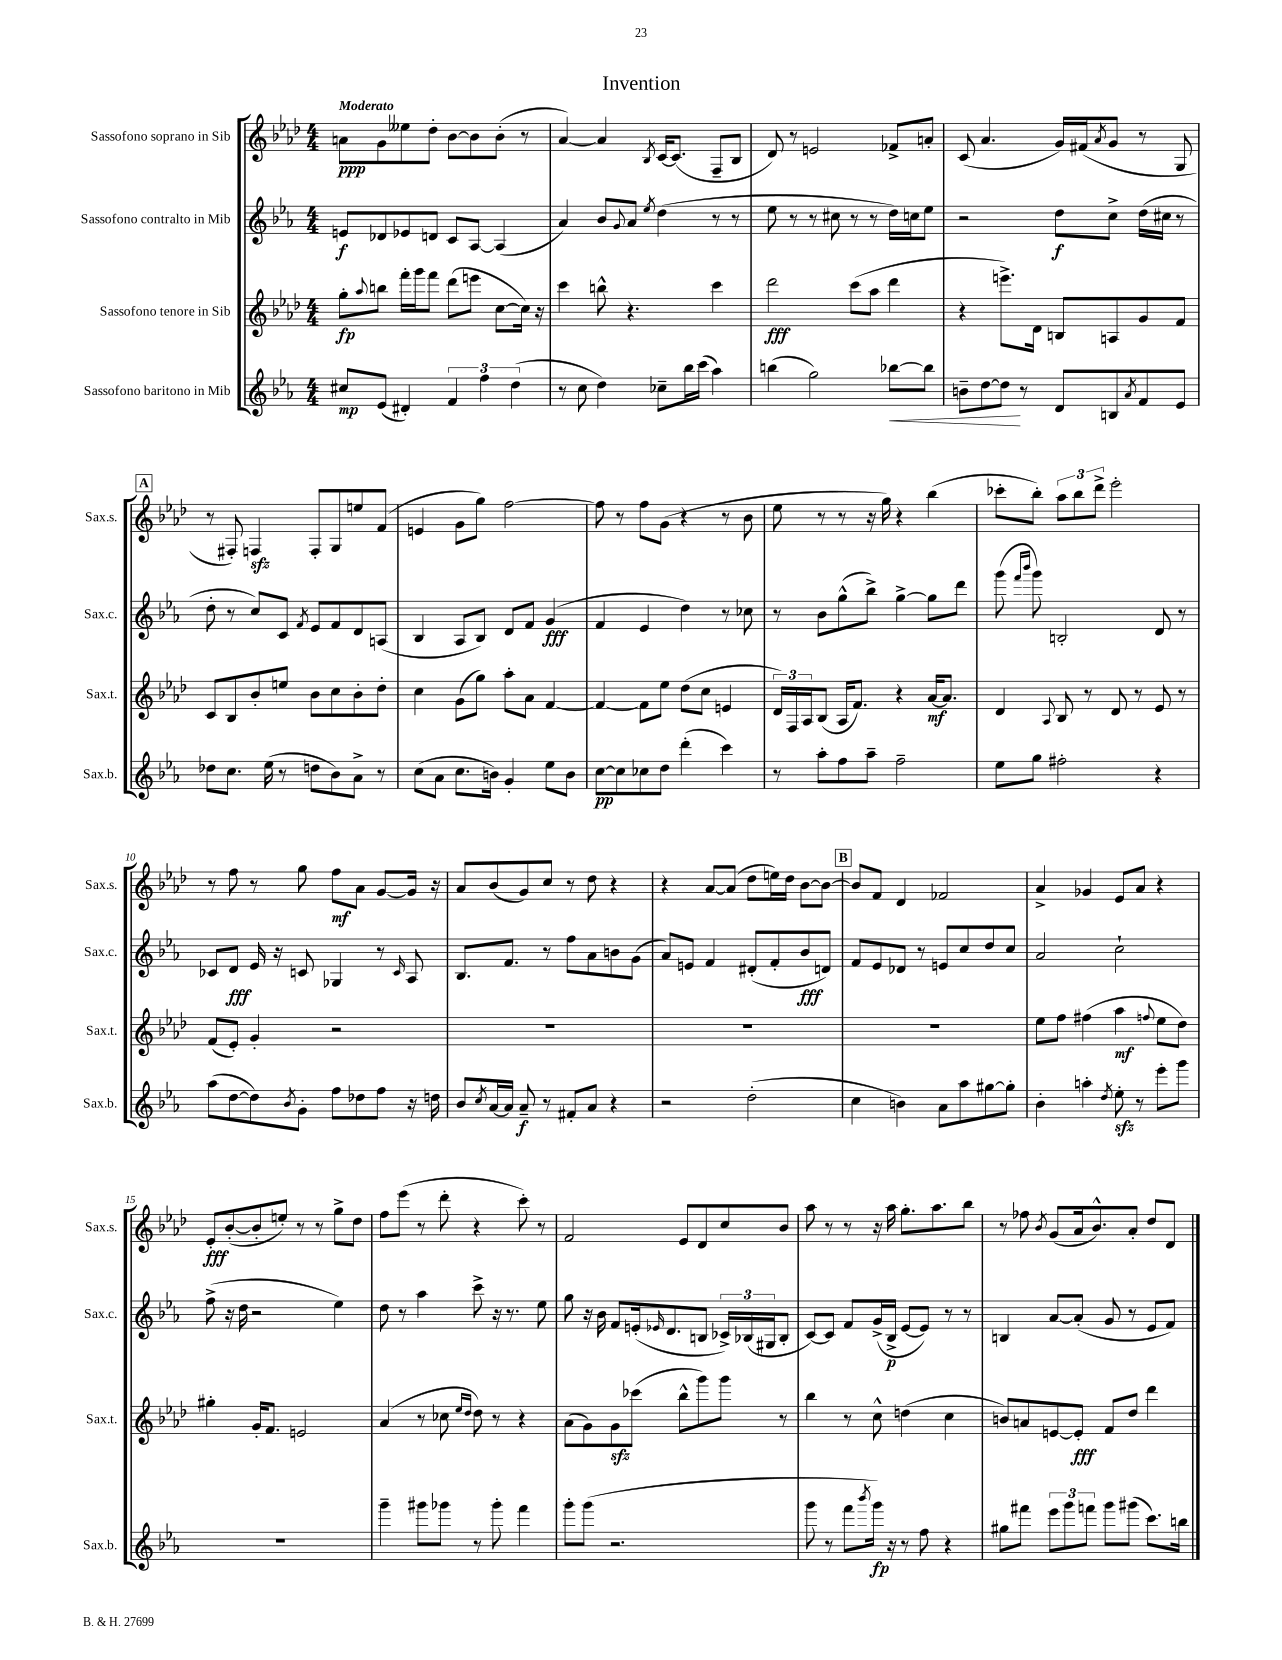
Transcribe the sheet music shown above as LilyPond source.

\header { title = "Invention" }
<<
\new StaffGroup <<
\new Staff = "s0" \with { instrumentName = "Sassofono soprano in Sib" shortInstrumentName = "Sax.s." } {
    \clef treble \key aes \major \numericTimeSignature \time 4/4 \tempo "Moderato"
    a'8\ppp g'8 eeses''8 des''8-. bes'8~ bes'8 bes'8-.( r8 |
    aes'4~) aes'4 \acciaccatura { bes8 } c'16~ c'8.( f8-- bes8 |
    des'8) r8 e'2 fes'8-> a'8-. |
    c'8( aes'4. g'16) fis'16( \acciaccatura { aes'8 } g'8 r8 g8 |
    \mark \markup { \box "A" } r8 fis8-.) f4\sfz f8-. g8 e''8 f'8( |
    e'4 g'8 g''8) f''2~ |
    f''8 r8 f''8 g'8( r4 r8 bes'8 |
    ees''8 r8 r8 r16 g''16) r4 bes''4( |
    ces'''8-. bes''8-.) \tuplet 3/2 { aes''8 bes''8 des'''8-> } ees'''2-. |
    r8 f''8 r8 g''8 f''8\mf aes'8 g'8~ g'16 r16 |
    aes'8 bes'8( g'8) c''8 r8 des''8 r4 |
    r4 aes'8~ aes'8( des''8 e''16) des''16 bes'8~ bes'8~ |
    \mark \markup { \box "B" } bes'8 f'8 des'4 fes'2 |
    aes'4-> ges'4 ees'8 aes'8 r4 |
    ees'8-.\fff bes'8~-.( bes'8-. e''8-.) r8 r8 g''8-> des''8 |
    f''8 ees'''8( r8 des'''8-. r4 c'''8-.) r8 |
    f'2 ees'8 des'8 c''8 bes'8 |
    aes''8 r8 r8 r16 aes''16 g''8.-. aes''8. bes''8 |
    r8 fes''8 \acciaccatura { bes'8 } g'8( aes'16 bes'8.-^) aes'8-. des''8 des'8 \bar "|." |
}
\new Staff = "s1" \with { instrumentName = "Sassofono contralto in Mib" shortInstrumentName = "Sax.c." } {
    \clef treble \key ees \major \numericTimeSignature \time 4/4
    e'8\f des'8 ees'8 d'8 c'8 aes8~ aes4( |
    aes'4) bes'8 \appoggiatura { g'8 } aes'8 \acciaccatura { ees''8 } d''4( r8 r8 |
    ees''8 r8 r8 cis''8 r8 r8 d''16) c''16 ees''8 |
    r2 d''8\f c''8-> d''16( cis''16 r8 |
    \mark \markup { \box "A" } d''8-. r8 c''8) c'8 \acciaccatura { f'8 } ees'8 f'8 d'8 a8( |
    bes4 aes8 bes8) d'8 f'8 g'4\fff( |
    f'4 ees'4 d''4) r8 ces''8 |
    r8 bes'8 g''8-^( bes''8->) g''4~-> g''8 d'''8 |
    g'''8( \grace { f'''16 bes'''16 } g'''8) b2-. d'8 r8 |
    ces'8 d'8\fff ees'16 r16 c'8 ges4 r8 \grace { c'16 } aes8 |
    bes8. f'8. r8 f''8 aes'8 b'8 g'8( |
    aes'8) e'8 f'4 dis'8-.( f'8-. bes'8\fff d'8) |
    \mark \markup { \box "B" } f'8 ees'8 des'8 r8 e'8 c''8 d''8 c''8 |
    aes'2 c''2-! |
    f''8->( r16 d''16 r2 ees''4) |
    d''8 r8 aes''4 c'''8-> r16 r8. ees''8 |
    g''8 r16 bes'16 f'8 e'16-.( \grace { ees'16 } d'8. b8 \tuplet 3/2 { ces'16->) bes16( gis16 } bes8-. |
    c'8~) c'8 f'8 g'16->( bes16->\p ees'8~ ees'8) r8 r8 |
    b4 aes'8~ aes'8-.( g'8 r8 ees'8 f'8) \bar "|." |
}
\new Staff = "s2" \with { instrumentName = "Sassofono tenore in Sib" shortInstrumentName = "Sax.t." } {
    \clef treble \key aes \major \numericTimeSignature \time 4/4
    g''8-.\fp \appoggiatura { aes''8 } b''8 f'''16-. g'''16 f'''8 des'''8( e'''8 c''8~ c''16) r16 |
    c'''4 b''8-^ r4. c'''4 |
    des'''2\fff c'''8( aes''8 des'''4 |
    r4 e'''8.->) des'16 b8 a8 g'8 f'8 |
    \mark \markup { \box "A" } c'8 bes8 bes'8-. e''8 bes'8 c''8 bes'8-. des''8-. |
    c''4 g'8( g''8) aes''8-. aes'8 f'4~ |
    f'4~ f'8 ees''8 des''8( c''8 e'4 |
    \tuplet 3/2 { des'16) f16 aes16 } bes8( aes16 f'8.) r4 aes'16~\mf aes'8. |
    des'4 \appoggiatura { aes8 } bes8 r8 des'8 r8 ees'8 r8 |
    f'8( ees'8-.) g'4-. r2 |
    R1 |
    R1 |
    \mark \markup { \box "B" } R1 |
    ees''8 f''8 fis''4( aes''4\mf \appoggiatura { f''8 } ees''8 des''8) |
    gis''4-. g'16-. f'8. e'2 |
    aes'4( r8 ces''8 \grace { ees''16 des''16 } des''8) r8 r4 |
    aes'8( g'8) g'8\sfz ces'''8( bes''8-^ g'''8) g'''8 r8 |
    bes''4 r8 c''8-^ d''4( c''4 |
    b'8) a'8 e'8~ e'8-.\fff f'8 des''8 des'''4 \bar "|." |
}
\new Staff = "s3" \with { instrumentName = "Sassofono baritono in Mib" shortInstrumentName = "Sax.b." } {
    \clef treble \key ees \major \numericTimeSignature \time 4/4
    cis''8\mp ees'8( dis'4-.) \tuplet 3/2 { f'4 f''4 d''4( } |
    r8 c''8 d''4) ces''8-- bes''16 c'''16( aes''4) |
    b''4( g''2) bes''8~\< bes''8 |
    b'8-- d''8~ d''8\! r8 d'8 b8 \acciaccatura { aes'8 } f'8 ees'8 |
    \mark \markup { \box "A" } des''8 c''8. ees''16( r8 d''8 bes'8) aes'8-> r8 |
    c''8( aes'8 c''8. b'16) g'4-. ees''8 b'8 |
    c''8~\pp c''8 ces''8 d''8 d'''4-.( c'''4) |
    r8 aes''8-. f''8 aes''8-- f''2-- |
    ees''8 g''8 fis''2-. r4 |
    aes''8( d''8~ d''8) \acciaccatura { bes'8 } g'8-. f''8 des''8 f''8 r16 d''16 |
    bes'8 \acciaccatura { c''8 } aes'16~ aes'16 aes'8--\f r8 fis'8-. aes'8 r4 |
    r2 d''2-.( |
    \mark \markup { \box "B" } c''4 b'4) aes'8 aes''8 gis''8~ gis''8-. |
    bes'4-. a''4-. \acciaccatura { d''8 } ees''8-.\sfz r8 ees'''8-. g'''8 |
    R1 |
    g'''4-- gis'''8 ges'''8 r8 ges'''8-. f'''4 |
    g'''8-. g'''8( r2. |
    g'''8 r8 f'''8 \acciaccatura { bes'''8 } g'''16\fp) r16 r8 f''8 r4 |
    gis''8 fis'''8 \tuplet 3/2 { ees'''8 g'''8 f'''8 } g'''8 gis'''8( c'''8.) b''16 \bar "|." |
}
>>
>>
